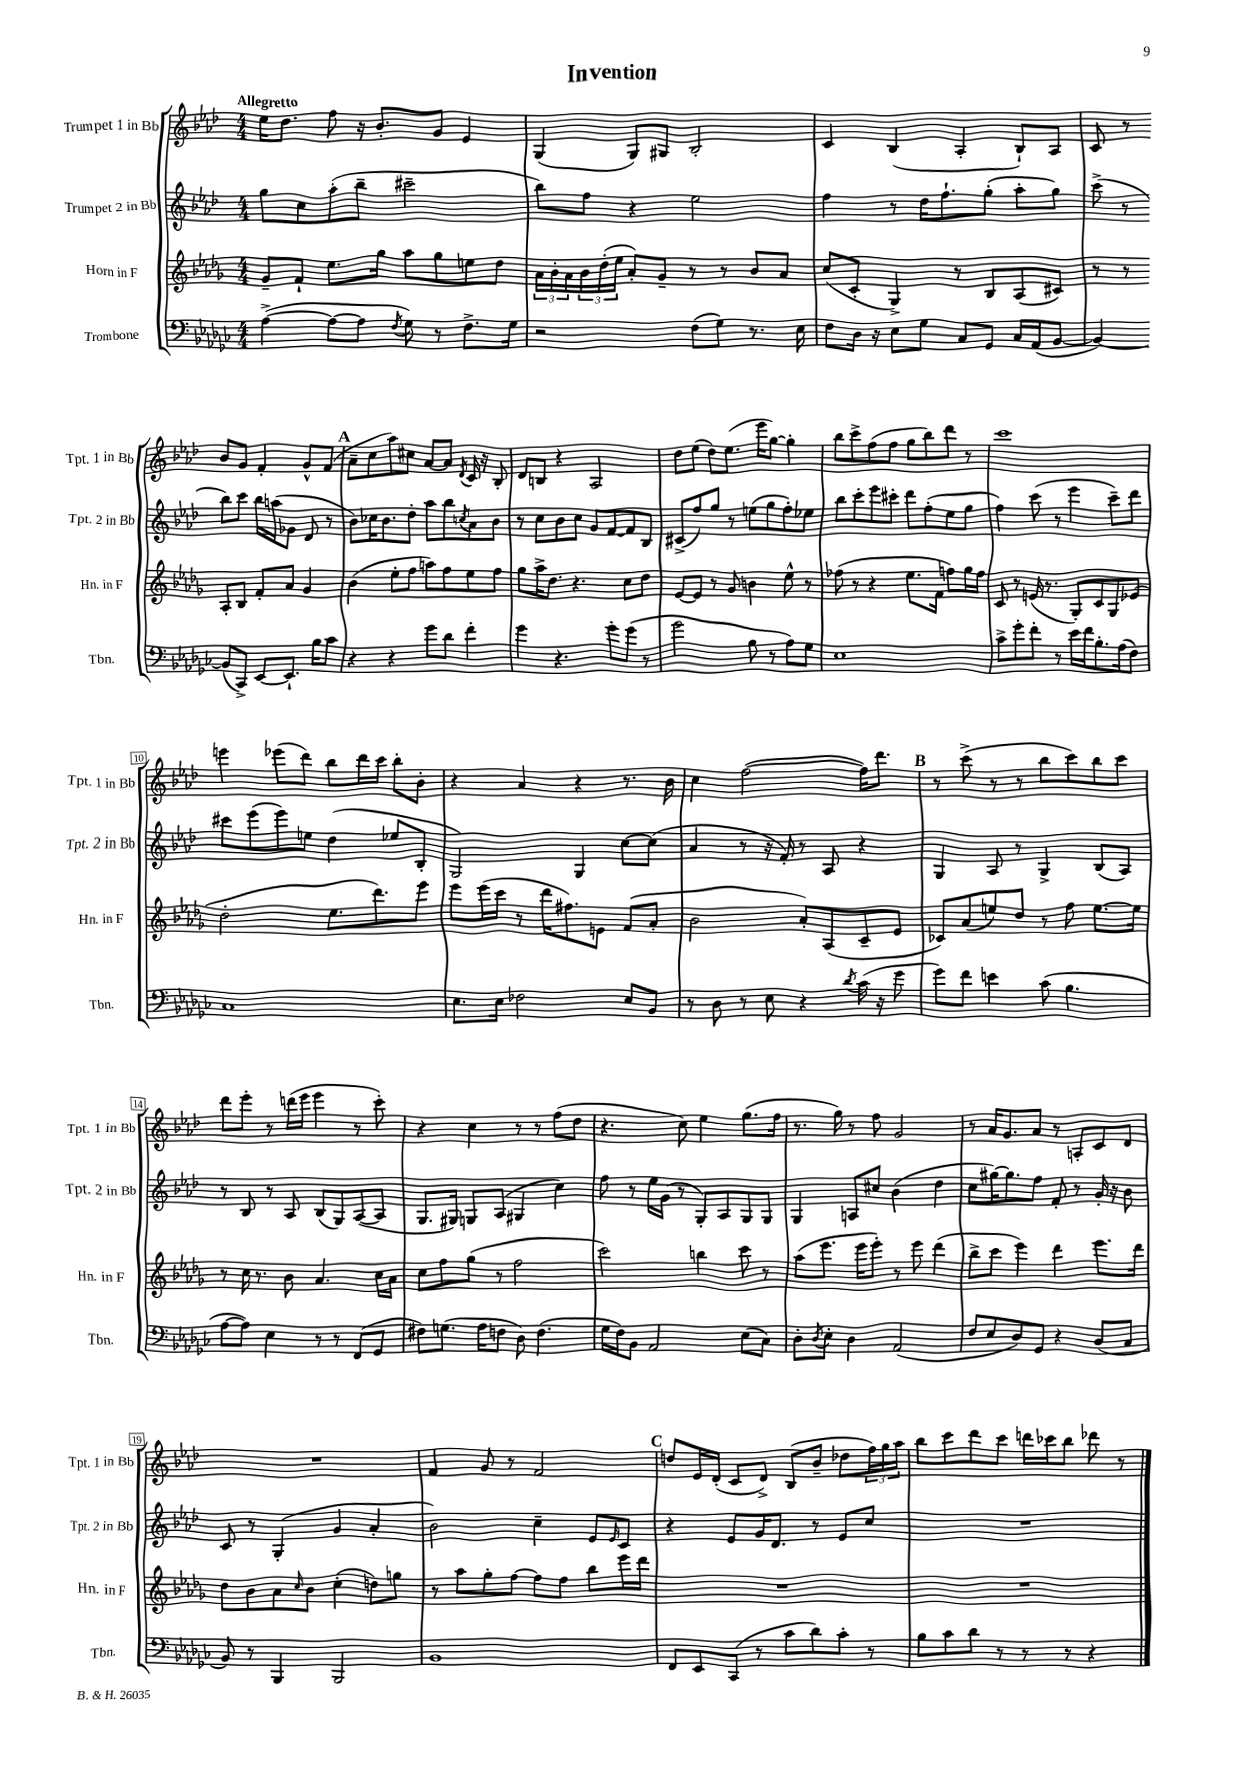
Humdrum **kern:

**kern	**kern	**kern	**kern
*staff4	*staff3	*staff2	*staff1
*clefF4	*clefG2	*clefG2	*clefG2
*k[b-e-a-d-g-c-]	*k[b-e-a-d-g-]	*k[b-e-a-d-]	*k[b-e-a-d-]
*M4/4	*M4/4	*M4/4	*M4/4
([4A-^	8g-~	8gg	16ee-
.	.	.	8.dd-
.	8f`	8cc	.
8A-_	8.ee-	(8aa-'	8ff
8A-]	.	8bb-~	16r
.	16gg-	.	8.b-'
8qF	.	.	.
8G-)	8aa-	2ccc#~	.
8r	8gg-	.	8g
8.F^	8ee	.	4e-
.	8dd-	.	.
16G-	.	.	.
=	=	=	=
2r	24a-	8bb-)	(4G
.	24b-'	.	.
.	24a-	.	.
.	24b-	8ff	.
.	(24dd-'	.	.
.	24ee-	.	.
.	8a-')	4r	8G)
.	8g-~	.	8G#
(8F	8r	2ee-	2B-'
8G-)	8r	.	.
8.r	8b-	.	.
.	8a-	.	.
16E-	.	.	.
=	=	=	=
8F	(8cc	4ff	4c
16D-	8c'	.	.
16r	.	.	.
8E-	4G-^)	8r	(4B-
8G-	.	16dd-	.
.	.	8.ff`	.
8C-	8r	.	4A-'
8GG-	8B-	(8gg'	.
16C-	(8A-	8aa-'	8B-`)
(16AA-	.	.	.
[8BB-	8c#)	8gg)	8A-
=	=	=	=
4BB-_)	8r	(8ccc^	8c
.	8r	8r	8r
(8BB-]	8A-'	8bb-)	8b-
8CC-^)	8B-	8ccc	8g
[8EE-	8f'	16bb-	4f'
.	.	(16aa	.
8.EE-`]	8a-	8g-	.
.	4g-	8d-	8g^^
16B-	.	.	.
8c-	.	8r	(8f
=	=	=	=
4r	(4b-	8b-)	8a-~
.	.	16cc-	8cc
.	.	8.b-	.
4r	8ee-'	.	8aa-)
.	8ff	8dd-'	8cc#
8g-	8aa)	8aa-	[8a-
8d-	8ff	8bb-	8a-]
.	.	8qcc	8qd-
4f'	8ee-	8a-	16c
.	.	.	16r
.	8ff	8b-	8B-'
=	=	=	=
4g-	8gg-	8r	8d-
.	16aa-^	8cc	8B
.	8.dd-	.	.
4.r	.	8b-	4r
.	4.r	8cc	.
.	.	8g	2A-
8g-'	.	[8f	.
(8g-	8cc	8f]	.
8r	8dd-	8B-	.
=	=	=	=
2g-	[8e-	(8c#^	8dd-
.	8e-]	8ff)	(8ee-
.	8r	8gg	8dd-)
.	8g-	8r	(8.ee-
8B-	4b	(8ee	.
.	.	.	16eee-
8r	.	8gg	[8gg)
8A-)	8ee-^^	8ff')	4gg']
8G-	8r	8ee-	.
=	=	=	=
1E-	(8ff-	8bb-	8bb-
.	8r	8ccc'	8ccc^
.	4r	8eee-	(8ff
.	.	8ccc#'	8ff
.	8.ee-	8ddd-	8gg
.	.	(8ff'	8bb-)
.	16f	.	.
.	8ff)	8ee-	8ddd-
.	16gg-	8gg	8r
.	16ff	.	.
=	=	=	=
8c-^	8c	4ff)	1ccc
8g-'	8r	.	.
8f'	(16e	(8ccc	.
.	8.r	.	.
8r	.	8r	.
16e-	8G-')	4eee-	.
16f	.	.	.
8.B-'	8c	.	.
.	8G-	8ccc~)	.
(16A-	.	.	.
8F)	(8e-	8ddd-	.
=	=	=	=
1C-	2dd-'	8ccc#	4eee
.	.	(8eee-	.
.	.	8eee-)	(8eee-
.	.	8ee	8ddd-)
.	8.ee-	(4dd-	8bb-
.	.	.	16ddd-
.	8.ddd-)	.	16ccc
.	.	8ee-	8bb-'
.	8eee-	8B-'	8b-'
=	=	=	=
8.E-	8eee-	2G)	4r
.	(16eee-	.	.
16E-	16ccc	.	.
2F-	8r	.	4a-
.	16ddd-	.	.
.	8.ff#)	.	.
.	.	4G	4r
.	8e	.	.
8E-	(8f	[8cc	8.r
8BB-	8a-'	(8cc]	.
.	.	.	16b-
=	=	=	=
8r	2b-	4a-	4cc
8D-	.	.	.
8r	.	8r	([2ff
8E-	.	16r	.
.	.	16f')	.
4r	8a-')	8r	.
.	(8A-	8A-	.
8qd-	.	.	.
(16c-	8c~	4r	16ff])
16r	.	.	8.ddd-
8g-	8e-	.	.
=	=	=	=
8g-)	8c-)	4G	8r
8f	(8a-	.	(8ccc^
4e	8ee)	8A-	8r
.	8dd-	8r	8r
(8c-	8r	4G^	8bb-
4.B-	8ff	.	8ccc)
.	[8.ee	(8B-	8bb-
.	.	8A-)	8ccc
.	16ee]	.	.
=	=	=	=
[8A-	8r	8r	8ddd-
8A-])	16cc	8B-	8eee-'
.	8.r	.	.
4E-	.	8r	8r
.	8b-	8A-	(16ddd
.	.	.	16eee-
8r	4.a-	(8B-	4eee-
8r	.	8G)	.
(8FF	.	([8A-	8r
8GG-	16cc	8A-]	8ccc')
.	16a-	.	.
=	=	=	=
8F#)	8cc	8.G	4r
(8.G	8ff	.	.
.	.	16G#)	.
.	(8gg-	8G	4cc
16A-	.	.	.
8F	8r	(8A-	.
8D-)	2ff	4G#	8r
(4.F	.	.	8r
.	.	4cc)	(8ff
.	.	.	8dd-
=	=	=	=
16G-	2ccc)	8ff	4.r
16F)	.	.	.
8BB-	.	8r	.
2AA-	.	16ee-	.
.	.	(16g	.
.	.	8r	8cc)
.	4bb	8G')	4ee-
.	.	8A-	.
(8E-	8ccc	8G	(8.gg
8C-)	8r	8G	.
.	.	.	16ff
=	=	=	=
8D-'	(8aa-	4G	8.r
8qD-	.	.	.
8E-'	8.eee-	.	.
.	.	.	16gg)
4D-	.	8A	8r
.	16eee-	.	.
.	8eee-')	8cc#	8ff
(2AA-	8r	(4b-	2g
.	8eee-	.	.
.	(4ddd-	4dd-	.
=	=	=	=
8F	8bb-^	8cc	8r
8E-	8ccc	[16gg#)	16a-
.	.	8.gg#]	8.g
8D-)	4eee-)	.	.
8GG-	.	8ff	8a-
4r	4ddd-	8f'	8r
.	.	8r	8A'
(8D-	8.eee-	16g'	8c
.	.	16r	.
8C-	.	8b-	8d-
.	16ddd-	.	.
=	=	=	=
8BB-)	8dd-	8c	1r
8r	8b-	8r	.
4BBB-	8a-	(4G'	.
.	16qqcc	.	.
.	8b-	.	.
2BBB-	(4cc'	4g	.
.	8dd)	4a-'	.
.	8gg	.	.
=	=	=	=
1BB-	8r	2b-)	4f
.	8aa-	.	.
.	8gg-'	.	8g
.	[8ff	.	8r
.	8ff]	4cc~	2f
.	8ff	.	.
.	8bb-	8e-	.
.	.	16qqe-	.
.	16eee-	8c	.
.	16ddd-	.	.
=	=	=	=
8FF	1r	4r	8dd
8EE-	.	.	16e-
.	.	.	(16d-'
(8CC-	.	8e-	8c
8r	.	16g	8d-^)
.	.	8.d-	.
8c-	.	.	(8B-
8d-)	.	8r	8b-~
8c-'	.	8e-	8dd-
8r	.	8cc	24ff)
.	.	.	24gg
.	.	.	24aa-
=	=	=	=
8B-	1r	1r	8bb-
8c-	.	.	8ccc
8d-	.	.	8ddd-
8r	.	.	8ccc
8r	.	.	16ddd
.	.	.	16ccc-
8r	.	.	8bb-
4r	.	.	8ddd-
.	.	.	8r
==	==	==	==
*-	*-	*-	*-
